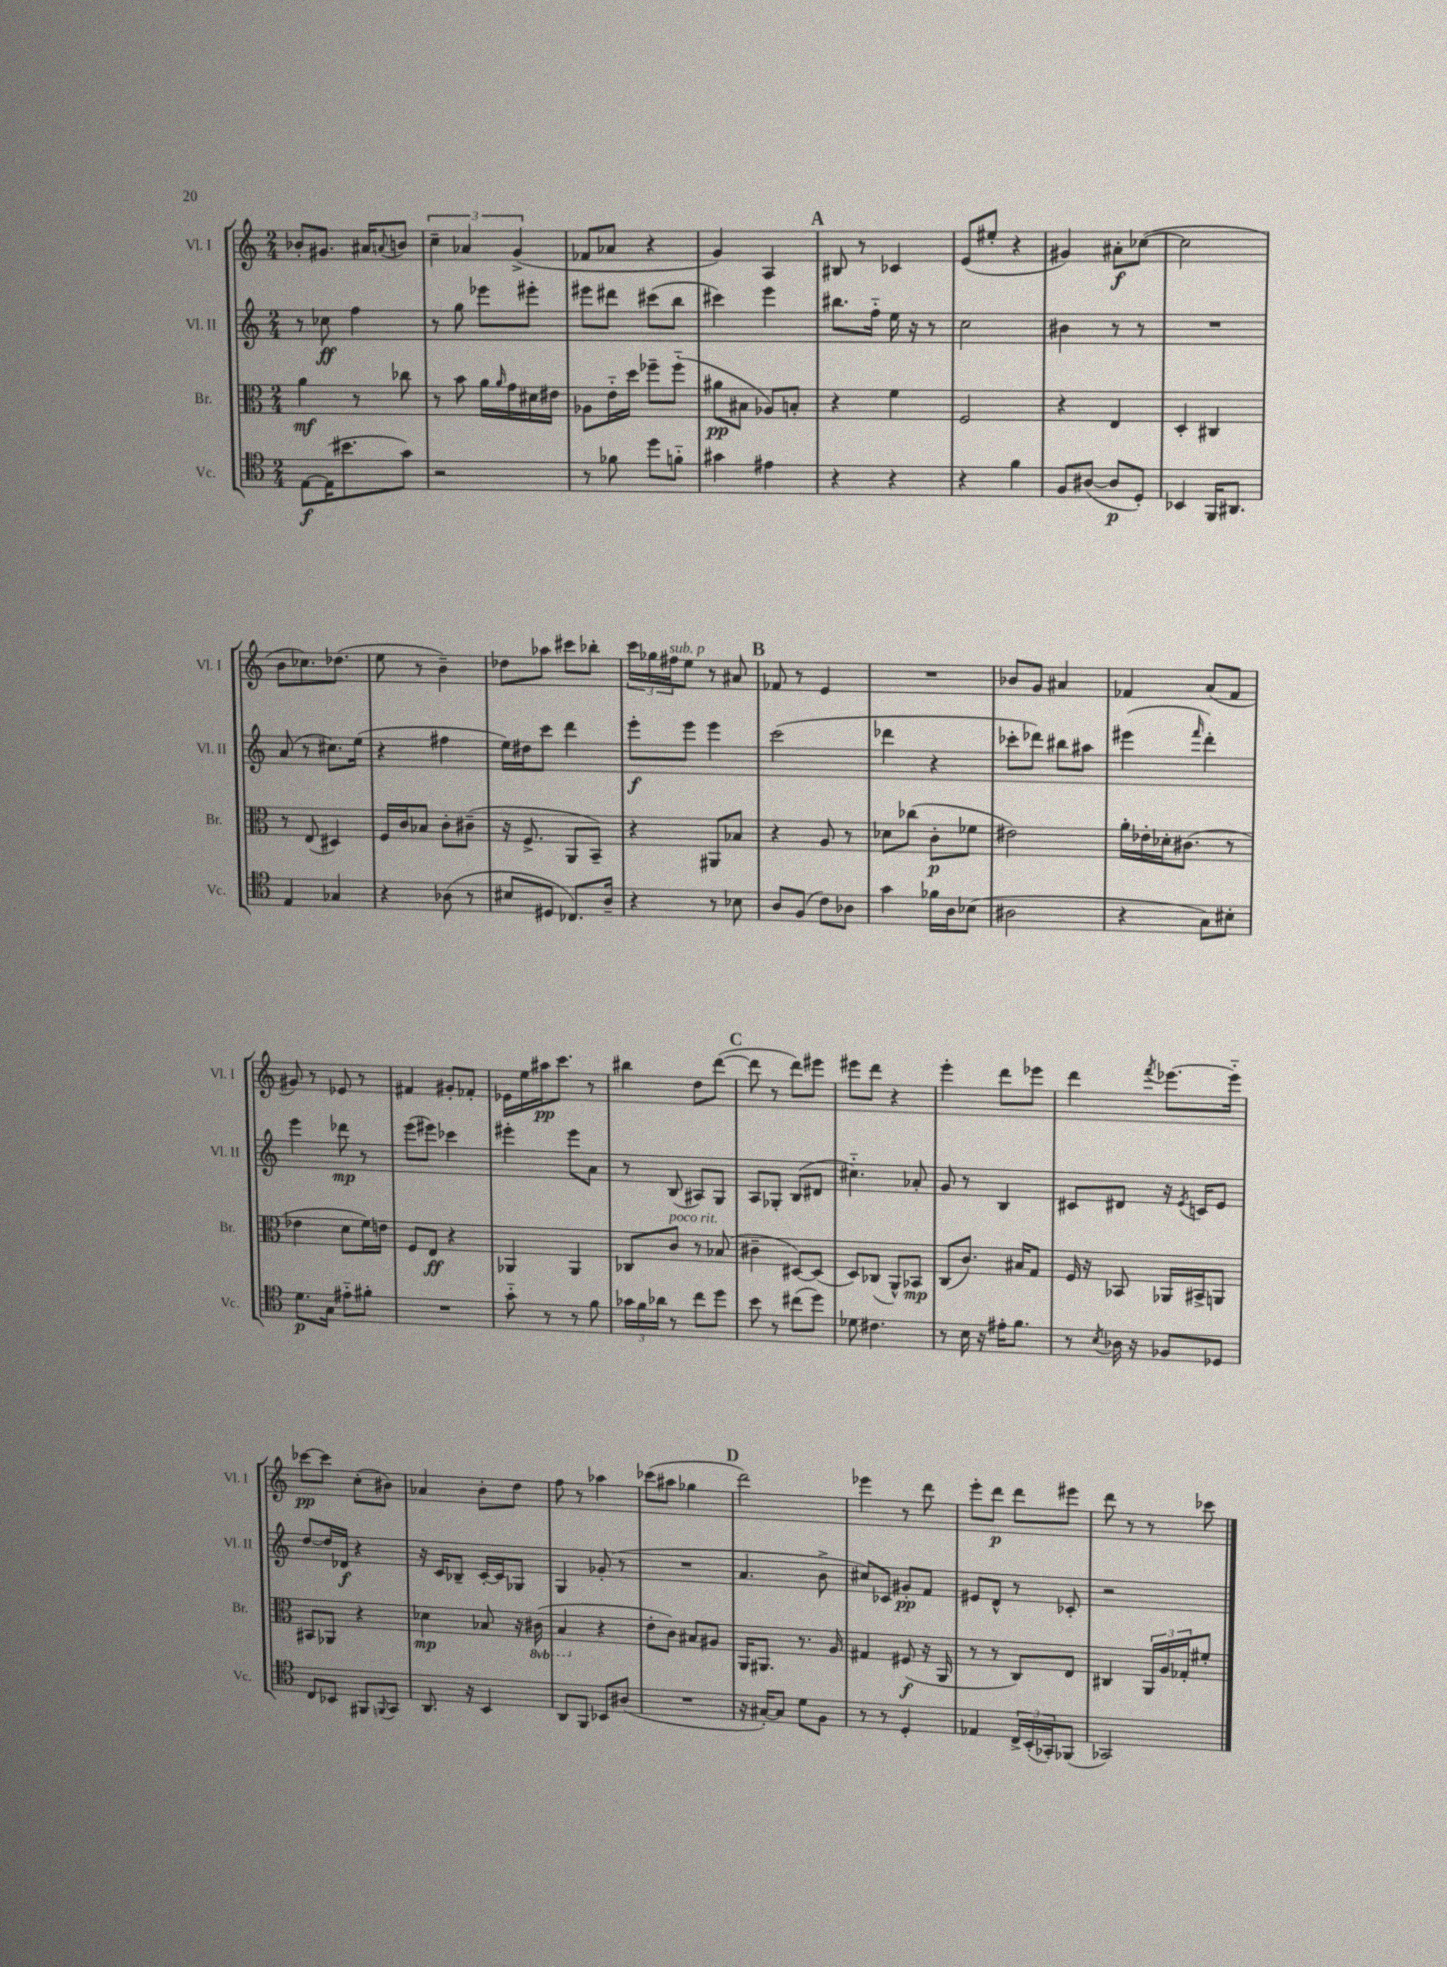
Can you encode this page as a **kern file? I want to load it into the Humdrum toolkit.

**kern	**kern	**kern	**kern
*staff4	*staff3	*staff2	*staff1
*clefC4	*clefC3	*clefG2	*clefG2
*k[]	*k[]	*k[]	*k[]
*M2/4	*M2/4	*M2/4	*M2/4
[8E	4a	8r	8b-'
(16E]	.	8cc-	8.g#
8.b#	.	.	.
.	8r	4ff	.
.	.	.	16a#
.	.	.	8qqa
8g)	8cc-	.	8b
=	=	=	=
2r	8r	8r	6cc~
.	8b	8gg	.
.	.	.	6a-
.	16a	8eee-	.
.	16qqa	.	.
.	16g	.	.
.	.	.	(6g^
.	16d#	8eee#'	.
.	16e#	.	.
=	=	=	=
8r	8A-	8eee#	8f-
8f-	16e'~	8ddd#	8a-
.	16dd	.	.
8dd	8ff-~	(8ccc#	4r
8f'~	(8ff-'~	8bb	.
=	=	=	=
4g#	8a#	4ccc#)	4g)
.	8B#	.	.
4e#	8A-)	4eee	4A
.	8B'	.	.
=	=	=	=
4r	4r	8.bb#	8B#
.	.	.	8r
.	.	16ff'~	.
4r	4f	16ee	4c-
.	.	16r	.
.	.	8r	.
=	=	=	=
4r	2F	2cc	(8e
.	.	.	8ee#'
4f	.	.	4r
=	=	=	=
8F	4r	4b#	4g#)
([8A#	.	.	.
8A#]	4E	8r	8a#'
8D')	.	8r	([8cc-
=	=	=	=
4BB-	4D'	2r	2cc-]
16FF	4C#	.	.
8.AA#	.	.	.
=	=	=	=
4E	8r	(8a	8b
.	(8E	8r	8.cc-)
4G-	4D#)	8.cc#)	.
.	.	.	(8.dd-
.	.	(16ee	.
=	=	=	=
4r	16F	4r	8ee
.	16c	.	.
.	8B-	.	8r
(8A-	8c'	4ff#	4b~)
8r	(8c#~	.	.
=	=	=	=
8B#	16r	16ee)	8dd-
.	8.F^	16dd#	.
8D#	.	8ccc	8aa-
8.C-)	8AA	4ddd	8ccc#
.	8BB~)	.	8bb-'
16A~	.	.	.
=	=	=	=
4r	4r	8eee'	24ccc
.	.	.	24gg-
.	.	.	24ff#
.	.	8eee	8ee
8r	8AA#	4eee	8r
8B-	8B-	.	8a#
=	=	=	=
8A	4r	(2ccc	8f-
(8F	.	.	8r
8c)	8A	.	4e
8A-	8r	.	.
=	=	=	=
4g	8d-	4ddd-	2r
.	(8cc-	.	.
16f-	8c'	4r	.
16A	.	.	.
(8B-	8f-	.	.
=	=	=	=
2A#	2e#)	8ccc-'	8b-
.	.	8ddd-)	8g
.	.	8bb#	4a#
.	.	8aa#	.
=	=	=	=
4r	16a'	(4eee#	4f-
.	16e-'	.	.
.	16d-'	.	.
.	(8.c#	.	.
.	.	16qqfff	.
8G)	.	4ddd')	(8a
8B#'	8r	.	8f-
=	=	=	=
8.d	4e-	4eee	8g#)
.	.	.	8r
16G	.	.	.
8e#'~	8d	8ddd-	8e-
8f#'	16f)	8r	8r
.	16e	.	.
=	=	=	=
2r	8F	(8eee	4f#
.	8E	8eee#)	.
.	4r	4ccc-	8g#'
.	.	.	8f-'
=	=	=	=
8g'~	4AA-	4eee#'	16e-
.	.	.	16ee
8r	.	.	16aa#
.	.	.	8.ccc
8r	4AA-	8eee#	.
8f	.	8a	8r
=	=	=	=
24g-	8C-	8r	4bb#
24f	.	.	.
24a-	.	.	.
8r	8c	(8B	.
8cc	8r	8A#)	8dd
8dd	(8B-	8G	([8ddd
=	=	=	=
8b	4c#~	8A	8ddd]
8r	.	8G-'	8r
(8cc#	[8D#)	(8B	8ddd)
8dd)	(8D#]	8d#	8eee#
=	=	=	=
8d-	8D)	4.cc#'~)	8eee#
4.c#	(8C-	.	8ddd
.	8AA^^)	.	4r
.	8BB-	8a-'	.
=	=	=	=
8r	(8C	8g	4eee'
16B	8.c)	8r	.
16r	.	.	.
16e#'	.	4B	8ddd
8.f	16B#	.	.
.	8G	.	8eee-
=	=	=	=
8r	16F	8c#	4ddd
.	16r	.	.
8qB	.	.	.
16A-	8BB-	8d#	.
16r	.	.	.
.	.	.	8qfff
8F-	16AA-	16r	[8.eee-
.	.	8qe	.
.	16BB#^	16c	.
8D-	8AA	8e	.
.	.	.	16eee-'~]
=	=	=	=
8C	8BB#	[8dd	[8ccc-
8BB-	8AA-	16dd]	8ccc-]
.	.	16d-	.
8FF#	4r	4r	(8cc'
8qqFF	.	.	.
8GG	.	.	8b#)
=	=	=	=
8.AA	4d-	16r	4a-
.	.	16c	.
.	.	8B-~	.
16r	.	.	.
4BB	8B-	[16c'	8b'
.	.	16c]	.
.	16r	8G-	8dd
.	(16C#	.	.
=	=	=	=
8AA	4BB	4G	8ff
8FF	.	.	8r
8BB-	4r	(8g-'	4aa-
(8A#	.	8r	.
=	=	=	=
2r	8e'	2r	(8ccc-
.	8c)	.	8aa#
.	8B#	.	4gg-
.	8A#	.	.
=	=	=	=
16r	16AA	4.a	2ddd)
[16G#')	8.AA#	.	.
8G#]	.	.	.
8d	8.r	.	.
8F	.	8b^	.
.	16A	.	.
=	=	=	=
8r	4G#	8cc#)	4eee-
8r	.	8c-	.
4D'	(8F#	8g#'	8r
.	16r	8f	8ddd
.	16AA	.	.
=	=	=	=
4E-	8r	8e#	8eee'
.	8r	8d^^	8ddd
24C^	8C)	8r	8ddd
(24BB'	.	.	.
24GG-')	.	.	.
(8FF-	8E	8c-'	8eee#
=	=	=	=
2GG-)	4C#	2r	8ddd
.	.	.	8r
.	24AA	.	8r
.	24A	.	.
.	24G-'	.	.
.	8f#'	.	8ccc-
==	==	==	==
*-	*-	*-	*-
